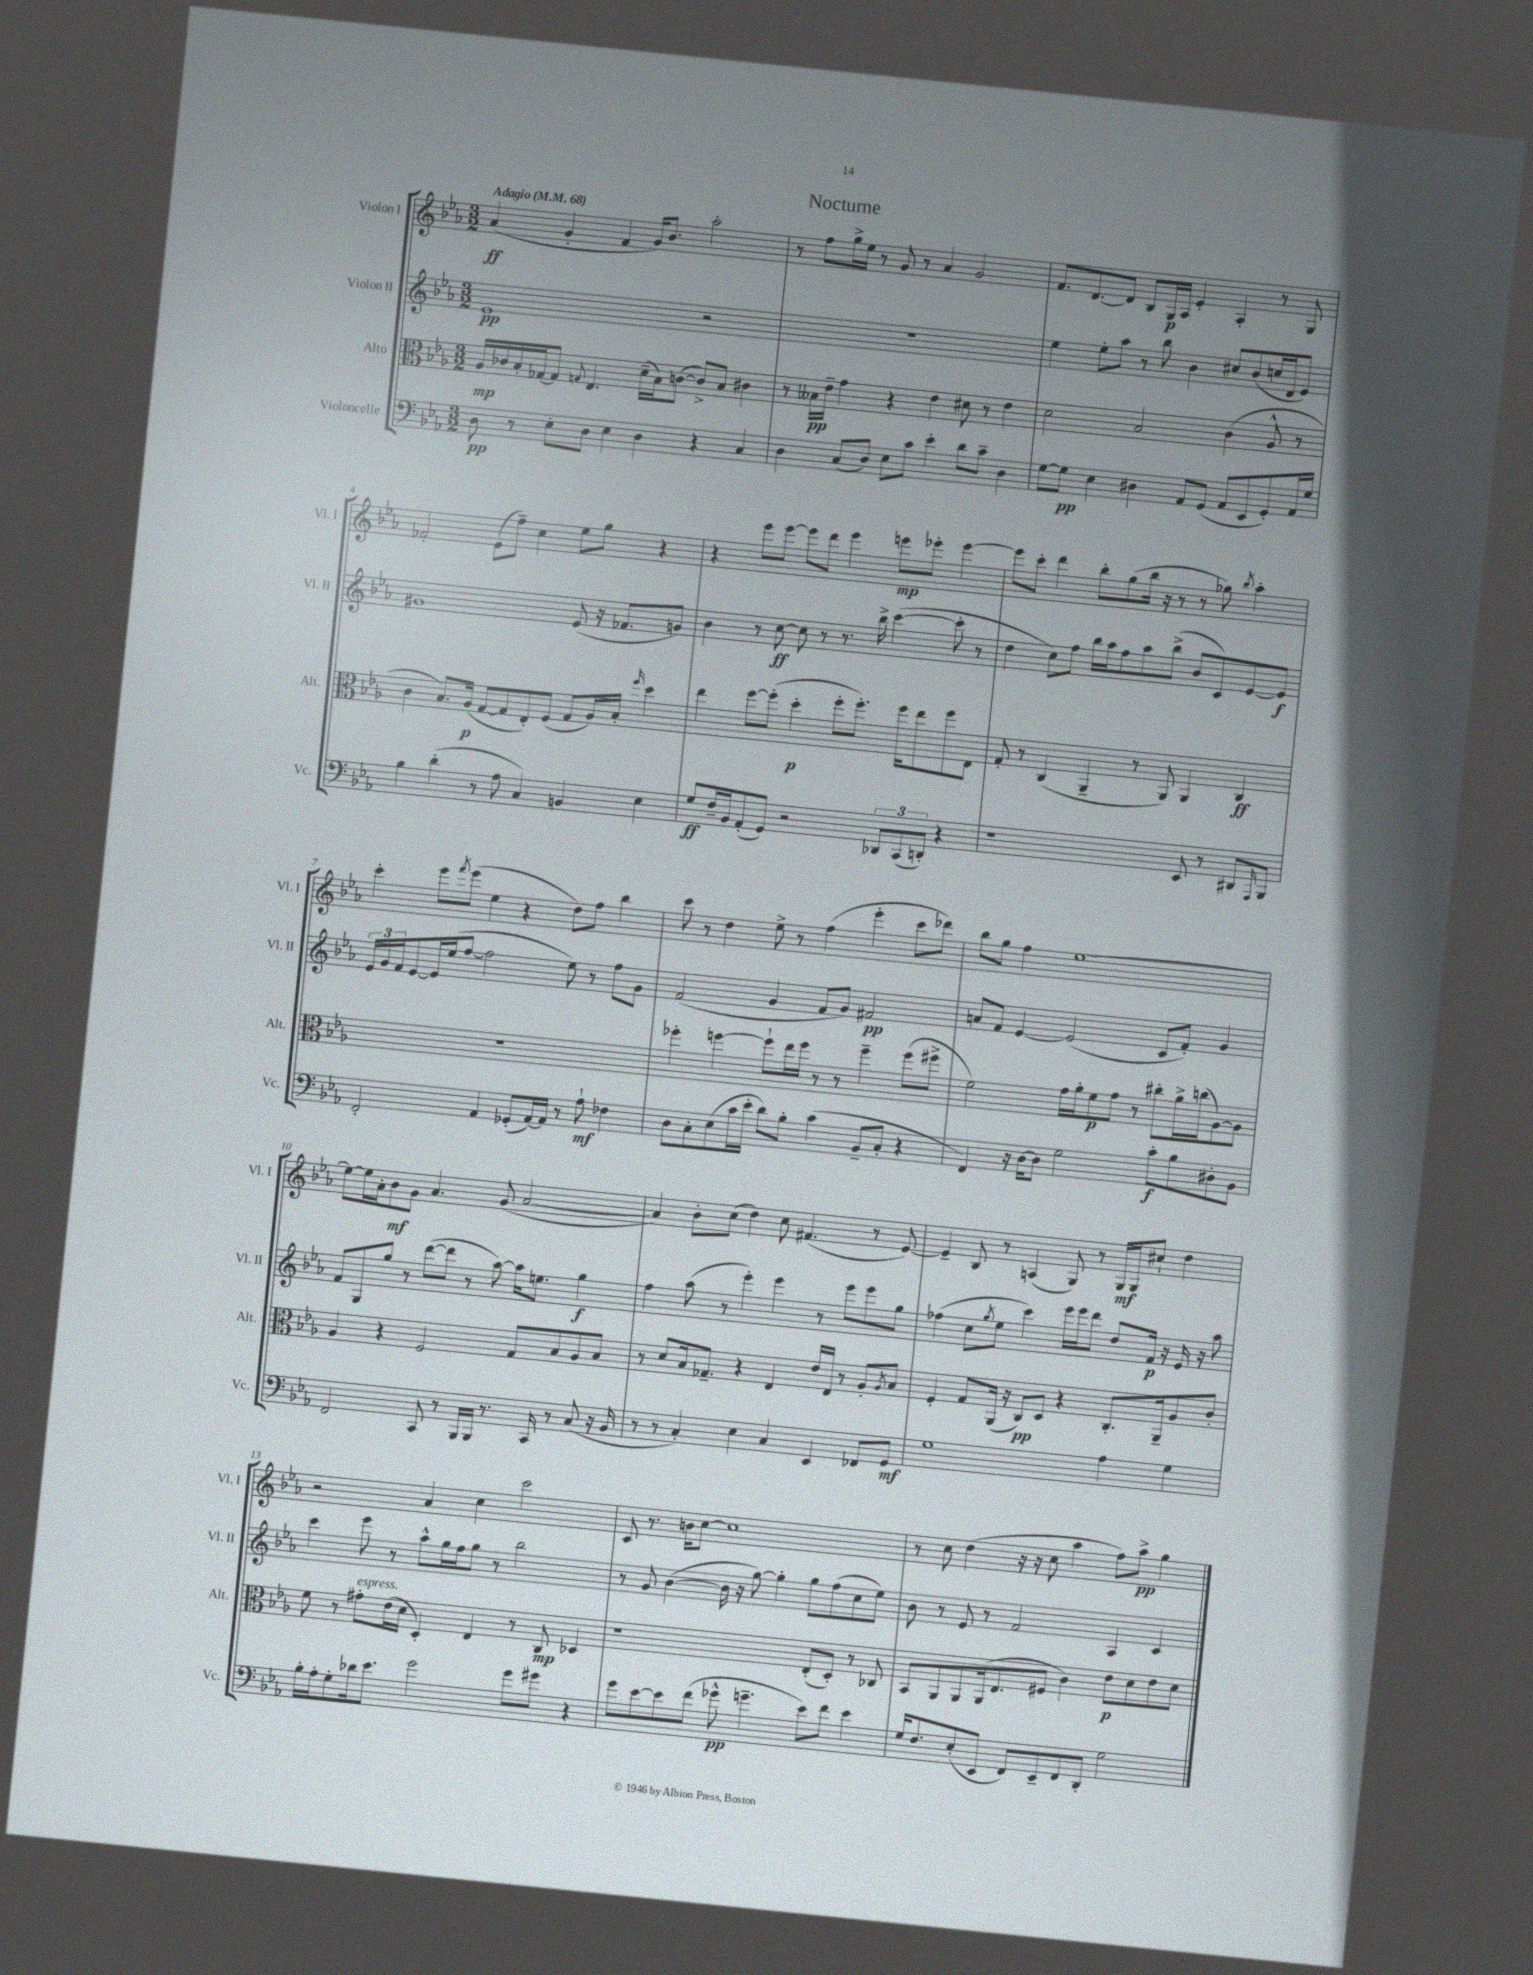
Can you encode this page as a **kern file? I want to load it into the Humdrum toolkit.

**kern	**dynam	**kern	**dynam	**kern	**dynam	**kern	**dynam
*part4	*part4	*part3	*part3	*part2	*part2	*part1	*part1
*staff4	*staff4	*staff3	*staff3	*staff2	*staff2	*staff1	*staff1
*I"Violoncelle	*	*I"Alto	*	*I"Violon II	*	*I"Violon I	*
*I'Vc.	*	*I'Alt.	*	*I'Vl. II	*	*I'Vl. I	*
*clefF4	*	*clefC3	*	*clefG2	*	*clefG2	*
*k[b-e-a-]	*	*k[b-e-a-]	*	*k[b-e-a-]	*	*k[b-e-a-]	*
*M3/2	*	*M3/2	*	*M3/2	*	*M3/2	*
*MM68	*	*MM68	*	*MM68	*	*MM68	*
=1	=1	=1	=1	=1	=1	=1	=1
!	!	!	!	!	!	!LO:TX:a:B:t=Adagio	!
8D\	pp	16A-/LL	mp	1e-	pp	(4a-/	ff
.	.	16c-X/	.	.	.	.	.
8r	.	16B-'/	.	.	.	.	.
.	.	[16G-X/J	.	.	.	.	.
8E-'\L	.	8G-/J]	.	.	.	4g'/	.
.	.	8qqGn/	.	.	.	.	.
8D\J	.	4.E-/	.	.	.	.	.
4E-\	.	.	.	.	.	4f/	.
4D\	.	(16d~\LL	.	.	.	16g/KL)	.
.	.	16B-\J)	.	.	.	8.b-/J	.
.	.	([8cn\J	.	.	.	.	.
4r	.	8c^/L])	.	2r	.	2aa-'\	.
.	.	8B-/J	.	.	.	.	.
4C/	.	4c#X\	.	.	.	.	.
=2	=2	=2	=2	=2	=2	=2	=2
4D\	.	8r	.	1.r	.	8r	.
.	.	16B--X\LL	pp	.	.	8ff\L	.
.	.	16e-~\JJ	.	.	.	.	.
(8C/L	.	4g\	.	.	.	16gg^\L	.
.	.	.	.	.	.	16ee-\JJ	.
8D/J)	.	.	.	.	.	8r	.
8E-\L	.	4r	.	.	.	8g/	.
8c\J	.	.	.	.	.	8r	.
4e-'\	.	4e-\	.	.	.	4a-/	.
8d\L	.	8d#X\	.	.	.	2g/	.
8c~\J	.	8r	.	.	.	.	.
4D\	.	4e-\	.	.	.	.	.
=3	=3	=3	=3	=3	=3	=3	=3
[8G\L	.	2d\	.	4ee-\	.	8.f/L	.
8G\J]	pp	.	.	.	.	.	.
.	.	.	.	.	.	[8.d/	.
4E-\	.	.	.	8ee-'\L	.	.	.
.	.	.	.	8aa-\J	.	8d/J]	.
4D#X\	.	2B-/	.	8r	.	8B-/L	.
.	.	.	.	8bb-\	.	16G/L	p
.	.	.	.	.	.	16A-/JJ	.
8AA-/L	.	.	.	4b-\	.	4e-'/	.
(8GG/J	.	.	.	.	.	.	.
8AA-/L	.	(4c\	.	8cc#X/L	.	4A-'/	.
8EE-/	.	.	.	(8b-/	.	.	.
8GG'/)	.	8A-^^/	.	16ccn/L	.	8r	.
.	.	.	.	16d/J	.	.	.
16AA-/L	.	8r	.	8e-/J)	.	8G/	.
16G/JJ	.	.	.	.	.	.	.
!!LO:LB:g=z
=4	=4	=4	=4	=4	=4	=4	=4
4B-\	.	4c\	.	1g#X	.	2f-X'/	.
(4d'\	.	8.B-/L)	.	.	.	.	.
.	.	(16A-/Jk	p	.	.	.	.
8r	.	[8G/L	.	.	.	(8e-\L	.
8A-\	.	8G/]	.	.	.	8ff~\J)	.
4C/)	.	8E-'/)	.	.	.	4cc\	.
.	.	(8F/J	.	.	.	.	.
4BBn/	.	8G/L	.	(8e-/	.	8ee-\L	.
.	.	16A-/L)	.	16r	.	8gg\J	.
.	.	16B-'/JJ	.	8.f-X/L	.	.	.
.	.	16qqff/	.	.	.	.	.
4E-\	.	4dd\	.	.	.	4r	.
.	.	.	.	8gn/J)	.	.	.
=5	=5	=5	=5	=5	=5	=5	=5
8G/L	ff	4ee-\	.	4b-\	.	4r	.
16F~/L	.	.	.	.	.	.	.
16BB-/J	.	.	.	.	.	.	.
(8AA-'/	.	[8ff\L	.	8r	.	8eee-\L	.
8GG/J)	.	(8ff'\J]	.	[8cc\	ff	[8eee-\J	.
2r	.	4dd'\	p	8cc\]	.	8eee-\L]	.
.	.	.	.	8r	.	8ddd\J	.
.	.	8ff'\L	.	8.r	.	4eee-\	.
.	.	8.ff'\J)	.	.	.	.	.
.	.	.	.	16bb-^\	.	.	.
12DD-X/L	.	.	.	([4ccc\	.	8eeen\L	mp
.	.	16ff\KL	.	.	.	.	.
(12CC/	.	.	.	.	.	.	.
.	.	8ee-\	.	.	.	8eee-X'\J	.
12DDn'/J)	.	.	.	.	.	.	.
4r	.	8ff\	.	8ccc'\]	.	[4eee-\	.
.	.	8E-\J	.	8r	.	.	.
=6	=6	=6	=6	=6	=6	=6	=6
1r	.	8G'/	.	4dd\	.	8eee-\L]	.
.	.	8r	.	.	.	8ccc'\J	.
.	.	(4C/	.	8cc\L)	.	4ddd\	.
.	.	.	.	8ff\J	.	.	.
.	.	4AA-~/	.	16bb-\LL	.	8bb-'\L	.
.	.	.	.	16aa-\J	.	.	.
.	.	.	.	8ff\	.	(8gg\	.
.	.	8r	.	8aa-\	.	16bb-\Jk	.
.	.	.	.	.	.	16r	.
.	.	8AA-/)	.	(8bb-^\J	.	8r	.
8EE-/	.	4AA-/	.	8b-/L	.	8r	.
8r	.	.	.	8c/)	.	8gg-X\)	.
.	.	.	.	.	.	8qbb-/	.
8DD#X/L	.	4C/	ff	[8e-/	.	4aa-'\	.
16qqAAA-/	.	.	.	.	.	.	.
8BBB-/J	.	.	.	8e-/J]	f	.	.
!!LO:LB:g=z
=7	=7	=7	=7	=7	=7	=7	=7
2FF'/	.	1.r	.	24e-/LL	.	4ccc'\	.
.	.	.	.	24g/	.	.	.
.	.	.	.	24f/J	.	.	.
.	.	.	.	[8e-/	.	.	.
.	.	.	.	16e-/L]	.	8eee-\L	.
.	.	.	.	(16ee-/J	.	.	.
.	.	.	.	.	.	8qfff/	.
.	.	.	.	[8ff/J	.	(8eee-\J	.
4AA-/	.	.	.	2ff\]	.	4ee-\	.
(8GG-X'/L	.	.	.	.	.	4r	.
[16AA-/L)	.	.	.	.	.	.	.
16AA-/JJ]	.	.	.	.	.	.	.
8r	.	.	.	8ee-\)	.	8dd\L)	.
8A-`\	mf	.	.	8r	.	8ff\J	.
4F-X\	.	.	.	8ff\L	.	4bb-\	.
.	.	.	.	8g\J	.	.	.
=8	=8	=8	=8	=8	=8	=8	=8
8D\L	.	4ff-X'\	.	(2f/	.	8ccc\	.
8C'\	.	.	.	.	.	8r	.
(8E-\	.	[4ffn\	.	.	.	4dd\	.
16c\L	.	.	.	.	.	.	.
16e-'\JJ	.	.	.	.	.	.	.
8d\L)	.	8ff`\L]	.	4g/	.	8ee-^\	.
8B-'\J	.	16ee-\L	.	.	.	8r	.
.	.	16ff\JJ	.	.	.	.	.
(4c\	.	8r	.	8f/L	.	(4ff\	.
.	.	8r	.	8g/J)	.	.	.
8BB-~/L	.	4ff~\	.	2f#X/	pp	4eee-'\	.
8C'/J	.	.	.	.	.	.	.
4r	.	(8ff\L	.	.	.	8ccc\L	.
.	.	8ff#X^\J	.	.	.	8ddd-X\J)	.
=9	=9	=9	=9	=9	=9	=9	=9
4FF/)	.	2f\)	.	8an/L	.	8bb-\L	.
.	.	.	.	8f/J	.	8gg\J	.
16r	.	.	.	[4e-/	.	4ff\	.
[16D\KL	.	.	.	.	.	.	.
8D\J]	.	.	.	.	.	.	.
2G\	.	16g\LL	.	(2e-/]	.	[1ee-	.
.	.	16a-'\J	.	.	.	.	.
.	.	8f\	p	.	.	.	.
.	.	8g\J	.	.	.	.	.
.	.	8r	.	.	.	.	.
8c'\L	f	8cc#X'\L	.	8c/L	.	.	.
8B-\	.	16a-^\L	.	8f'/J)	.	.	.
.	.	(16ccn\J	.	.	.	.	.
8D#X'\	.	[8A-\)	.	4g/	.	.	.
8BB-\J	.	8A-\J]	.	.	.	.	.
!!LO:LB:g=z
=10	=10	=10	=10	=10	=10	=10	=10
2FF/	.	4A-/	.	8f/L	.	8ee-\L_	.
.	.	.	.	8G/	.	16ee-\L]	.
.	.	.	.	.	.	16a-'\J	.
.	.	4r	.	8gg/J	.	8b-\	mf
.	.	.	.	8r	.	8g\J	.
8CC/	.	2F/	.	([8ddd\L	.	4.a-/	.
8r	.	.	.	8ddd\J]	.	.	.
16BBB-/LL	.	.	.	8r	.	.	.
16BBB-/JJ	.	.	.	.	.	.	.
8.r	.	.	.	[8aa-\)	.	(8g/	.
.	.	8G/L	.	16aa-\KL]	.	[2a-/	.
16CC/	.	.	.	8.een\J	.	.	.
8r	.	8B-/	.	.	.	.	.
(8C/	.	8A-/	.	4gg\	f	.	.
16r	.	8B-/J	.	.	.	.	.
16BB-/	.	.	.	.	.	.	.
=11	=11	=11	=11	=11	=11	=11	=11
8r	.	8r	.	4ff\	.	4a-/])	.
8r	.	8d/L	.	.	.	.	.
4C'/)	.	16B-/k	.	(8aa-\	.	8b-'\L	.
.	.	8.G-X~/J	.	.	.	.	.
.	.	.	.	8r	.	(8cc\J	.
4E-\	.	4r	.	4eee-'\)	.	4dd\)	.
4C/	.	4E-/	.	4eee-\	.	8cc\	.
.	.	.	.	.	.	(4.f#X/	.
4EE-/	.	16e-/LL	.	8r	.	.	.
.	.	16E-/JJ	.	.	.	.	.
.	.	8r	.	8eee-\L	.	.	.
8FF-X/L	.	8A-'/L	.	8eee-\	.	8r	.
.	.	8qA-/	.	.	.	.	.
8GG/J	mf	8B-/J	.	8gg\J	.	[8e-/)	.
=12	=12	=12	=12	=12	=12	=12	=12
1G	.	4F'/	.	(4ff-X\	.	4e-~/]	.
.	.	8G/L	.	8cc\L	.	8B-/	.
.	.	.	.	8qgg/	.	.	.
.	.	(16AA-/Jk	.	8ee-\J	.	8r	.
.	.	16r	.	.	.	.	.
.	.	8C/L)	pp	4ccc\)	.	(4An/	.
.	.	8D/J	.	.	.	.	.
.	.	4r	.	16eee-\LL	.	8G/)	.
.	.	.	.	16eee-\J	.	.	.
.	.	.	.	8ddd\J	.	8r	.
4A-\	.	8.C'/L	.	8dd/L	.	16G/LL	mf
.	.	.	.	.	.	16G/J	.
.	.	.	.	16f/Jk	p	8cc#X`/J	.
.	.	16AA-~/k	.	16r	.	.	.
4G\	.	8A-/	.	16e-/	.	4dd\	.
.	.	.	.	16r	.	.	.
.	.	8c'/J	.	8aa-\	.	.	.
!!LO:LB:g=z
=13	=13	=13	=13	=13	=13	=13	=13
16B-'\LL	.	8f\	.	4ccc\	.	2r	.
16A-'\J	.	.	.	.	.	.	.
8G'\	.	8r	.	.	.	.	.
!	!	!LO:TX:a:i:t=espress.	!	!	!	!	!
16d-X\k	.	8g#X'\L	.	8eee-\	.	.	.
8.e-\J	.	.	.	.	.	.	.
.	.	(16e-\L	.	8r	.	.	.
.	.	16d\JJ	.	.	.	.	.
2g\	.	4D'/)	.	8aa-^^\L	.	4a-/	.
.	.	.	.	16gg\L	.	.	.
.	.	.	.	16ff\J	.	.	.
.	.	4E-/	.	8gg\J	.	4cc\	.
.	.	.	.	8r	.	.	.
8g\L	.	8r	.	2bb-\	.	2ccc\	.
8g#X\J	.	8C/	mp	.	.	.	.
4r	.	4D-X/	.	.	.	.	.
=14	=14	=14	=14	=14	=14	=14	=14
8g\L	.	1r	.	8r	.	8c/	.
[8e-\	.	.	.	8g/	.	8.r	.
8e-\]	.	.	.	([4b-\	.	.	.
.	.	.	.	.	.	16bn\KL	.
(8f\J	.	.	.	.	.	[8cc\J	.
8g-X^^\	pp	.	.	16b-\]	.	1cc]	.
.	.	.	.	16r	.	.	.
4.gn~\	.	.	.	[8gg\)	.	.	.
.	.	.	.	4gg'\]	.	.	.
8e-\L)	.	(8E-'/L	.	8gg\L	.	.	.
8f\J	.	8D'/J)	.	(8ff\	.	.	.
4e-\	.	8r	.	8cc\	.	.	.
.	.	8C-X/	.	8ee-\J)	.	.	.
=15	=15	=15	=15	=15	=15	=15	=15
16G/KL	.	8BB-/L	.	8b-\	.	8r	.
8.F/	.	.	.	.	.	.	.
.	.	8AA-/	.	8r	.	8cc\	.
(8E-'/	.	8AA-/	.	8e-/	.	(4dd\	.
8EE-/J	.	(16AA-/k	.	8r	.	.	.
.	.	8.E-/	.	.	.	.	.
8FF/L)	.	.	.	2f/	.	16r	.
.	.	.	.	.	.	16r	.
8EE-~/	.	8F#X/J	.	.	.	8cc\	.
8FF/	.	4c\)	.	.	.	4aa-\	.
8DD'/J	.	.	.	.	.	.	.
2G\	.	8e-\L	p	4A-/	.	8ff\L)	.
.	.	8d\	.	.	.	8aa-^\J	pp
.	.	8e-\	.	4c/	.	4gg\	.
.	.	8d\J	.	.	.	.	.
==	==	==	==	==	==	==	==
*-	*-	*-	*-	*-	*-	*-	*-
